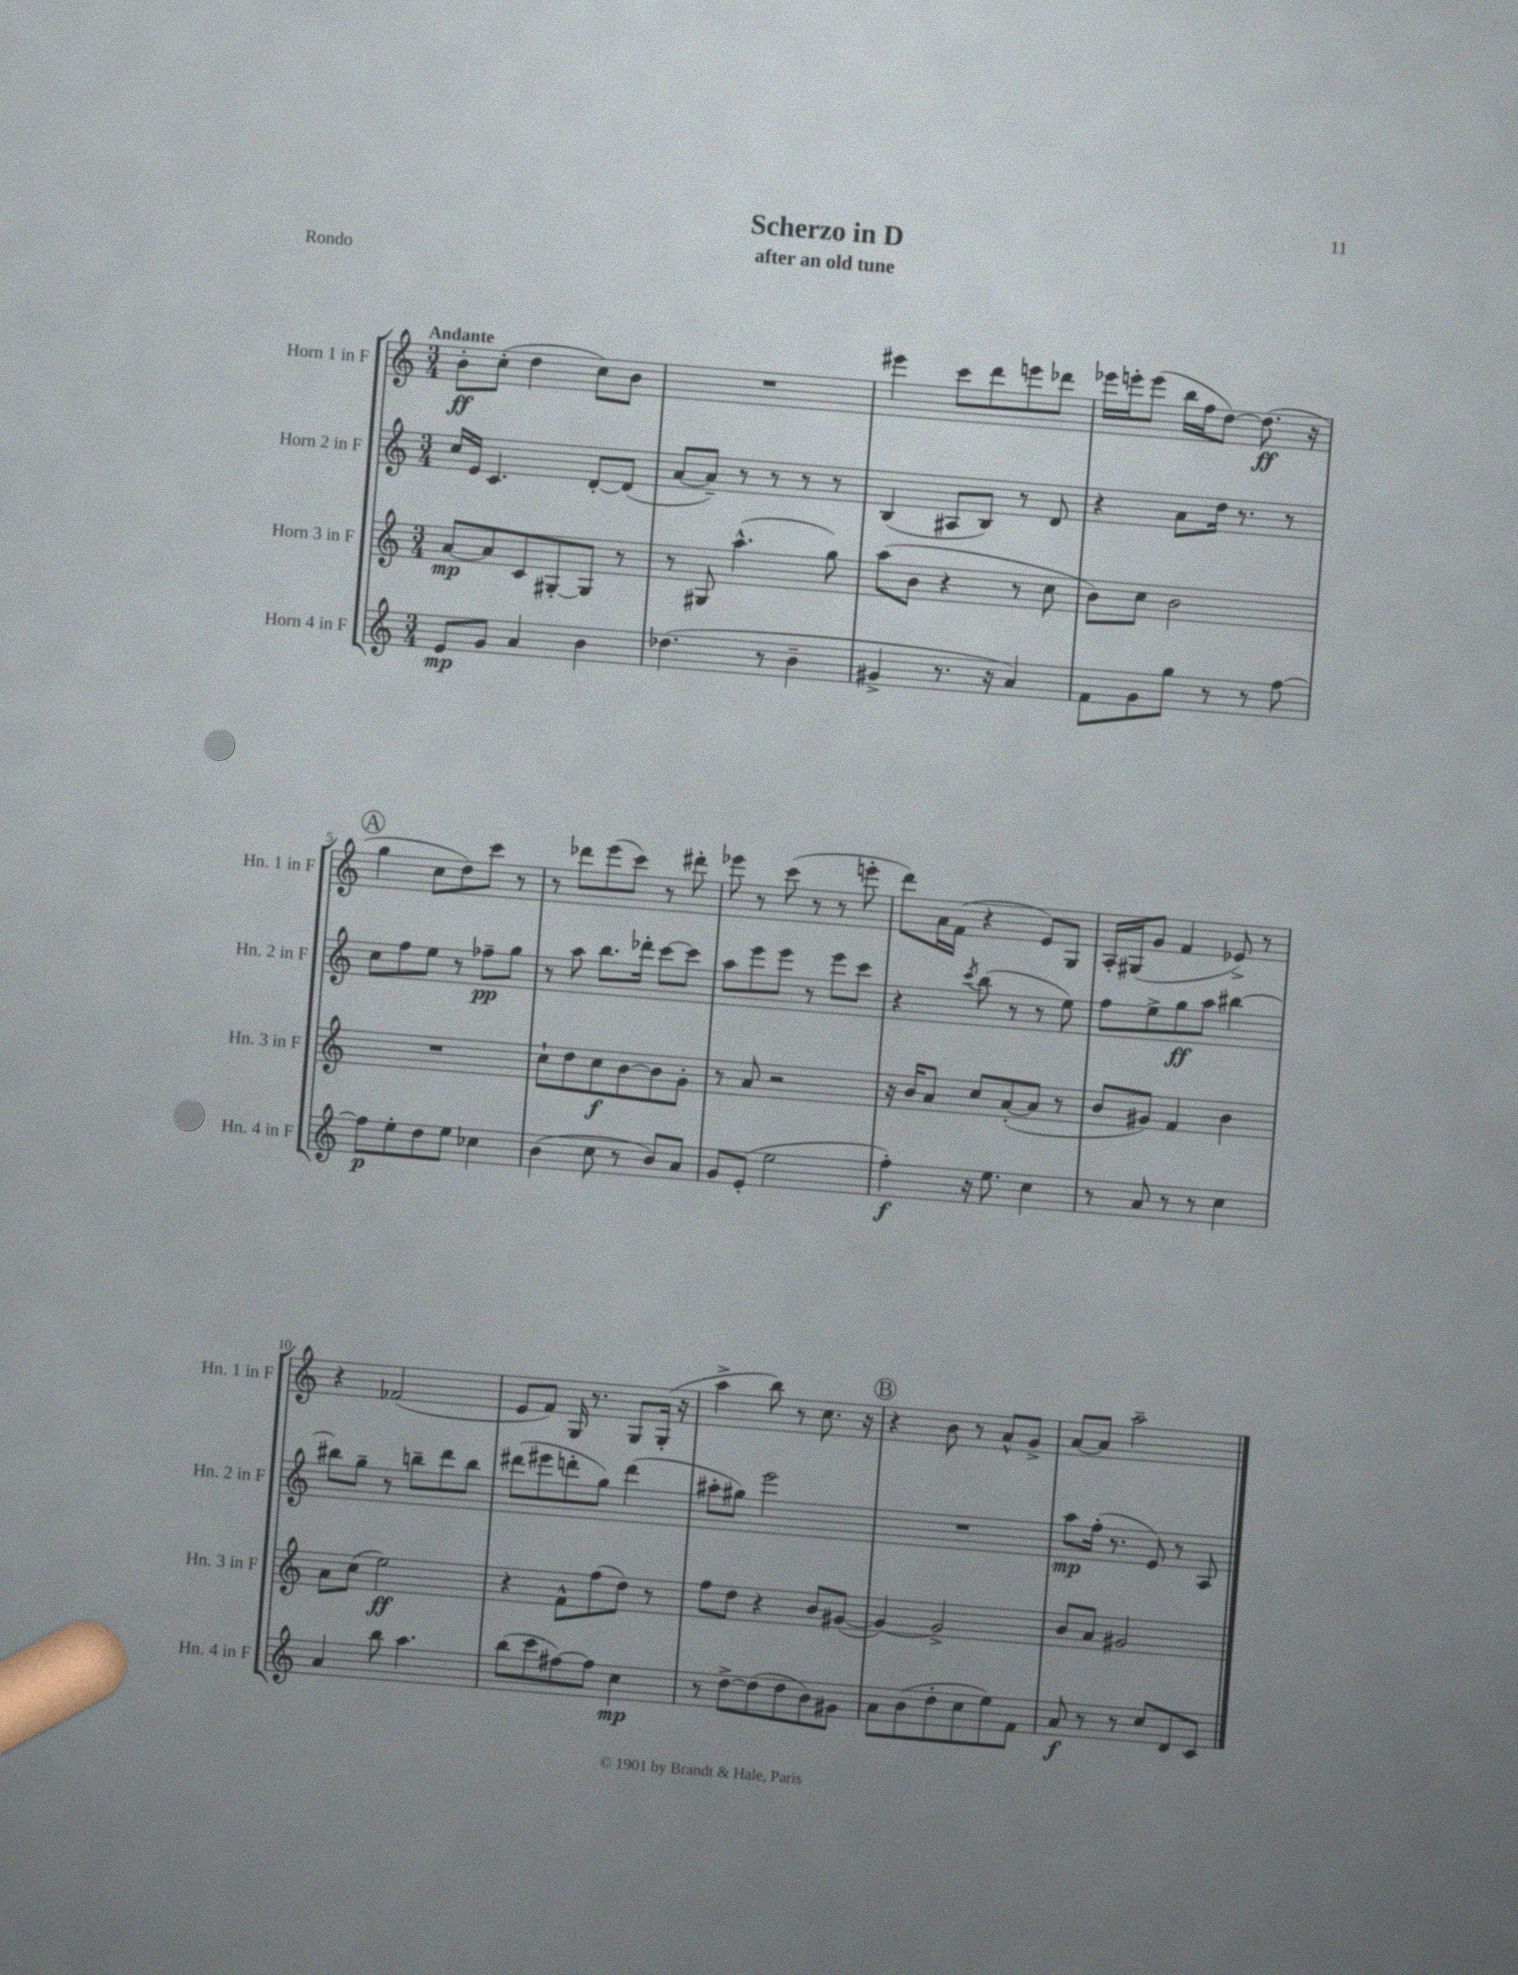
\header { title = "Scherzo in D" subtitle = "after an old tune" piece = "Rondo" }
<<
\new StaffGroup <<
\new Staff = "s0" \with { instrumentName = "Horn 1 in F" shortInstrumentName = "Hn. 1 in F" } {
    \clef treble \key c \major \numericTimeSignature \time 3/4 \tempo "Andante"
    b'8-.\ff c''8-.( d''4 c''8) b'8 |
    R2. |
    eis'''4 c'''8 d'''8 e'''8 des'''8 |
    ees'''16 e'''16-. e'''8( b''16 f''16 d''8~) d''8.\ff( r16 |
    \mark \markup { \circle "A" } g''4 c''8 d''8) c'''8 r8 |
    r8 des'''8 e'''8( c'''8) r8 dis'''8-. |
    ees'''8 r8 c'''8( r8 r8 e'''8-. |
    d'''8) a'16 f'16( r4 e'8) g8 |
    a16-. gis16( g'8 f'4 ees'8->) r8 |
    r4 fes'2( |
    e'8 f'8) g16 r8. g8 g16-.( r16 |
    a''4-> b''8) r8 c''8. r16 |
    \mark \markup { \circle "B" } r4 b'8 r8 a'8-^ g'8-> |
    a'8~ a'8 a''2-- \bar "|." |
}
\new Staff = "s1" \with { instrumentName = "Horn 2 in F" shortInstrumentName = "Hn. 2 in F" } {
    \clef treble \key c \major \numericTimeSignature \time 3/4
    c''16 e'16 c'4. d'8~-. d'8( |
    a'8~ a'8--) r8 r8 r8 r8 |
    b4( ais8 b8) r8 d'8 |
    r4 a'8 d''16 r8. r8 |
    \mark \markup { \circle "A" } c''8 f''8 e''8 r8 fes''8--\pp g''8 |
    r8 a''8 b''8. des'''16-. c'''8~ c'''8 |
    a''8 e'''8 e'''8 r8 e'''8 c'''8 |
    r4 \acciaccatura { c'''8 } b''8( r8 r8 e''8) |
    f''8 e''8-> g''8\ff a''8 bis''4~ |
    bis''8 g''8-- r8 b''8-- d'''8 b''8 |
    dis'''8( eis'''8 d'''8-. g''8) d'''4( |
    ais''8-. gis''8) e'''2 |
    \mark \markup { \circle "B" } R2. |
    a''8\mp f''16-.( r8. e'8) r8 a8 \bar "|." |
}
\new Staff = "s2" \with { instrumentName = "Horn 3 in F" shortInstrumentName = "Hn. 3 in F" } {
    \clef treble \key c \major \numericTimeSignature \time 3/4
    a'8~\mp a'8 c'8 gis8~-. gis8 r8 |
    r8 gis8 a''4.-^( g''8) |
    a''8( b'8 r4 r8 c''8 |
    b'8) c''8 b'2 |
    \mark \markup { \circle "A" } R2. |
    c''8-! d''8 c''8\f b'8~ b'8 g'8-. |
    r8 a'8 r2 |
    r16 b'16 a'8 c''8 a'8~-.( a'8 r8 |
    b'8 gis'8) f'4 b'4 |
    a'8 c''8( e''2\ff) |
    r4 f'8-^ f''8( d''8) r8 |
    f''8 d''8 r4 b'8 gis'8~( |
    \mark \markup { \circle "B" } gis'4~) gis'2-> |
    b'8 a'8 gis'2 \bar "|." |
}
\new Staff = "s3" \with { instrumentName = "Horn 4 in F" shortInstrumentName = "Hn. 4 in F" } {
    \clef treble \key c \major \numericTimeSignature \time 3/4
    e'8\mp g'8 a'4 b'4 |
    des''4.( r8 b'4-- |
    gis'4-> r8. r16 a'4) |
    f'8 g'8 g''8 r8 r8 f''8~ |
    \mark \markup { \circle "A" } f''8\p e''8-. d''8 e''8 ces''4 |
    b'4( c''8 r8 b'8) a'8 |
    g'8 e'8-.( e''2 |
    f''4-.\f) r16 e''8. c''4 |
    r8 a'8 r8 r8 c''4 |
    a'4 b''8 a''4. |
    b''8( c'''8 fis''8~) fis''8 c''4\mp |
    r8 d''8~-> d''8( d''8 b'8) gis'8 |
    \mark \markup { \circle "B" } a'8 b'8( d''8-. c''8 e''8) f'8 |
    a'8\f r8 r8 c''8 d'8 c'8 \bar "|." |
}
>>
>>
